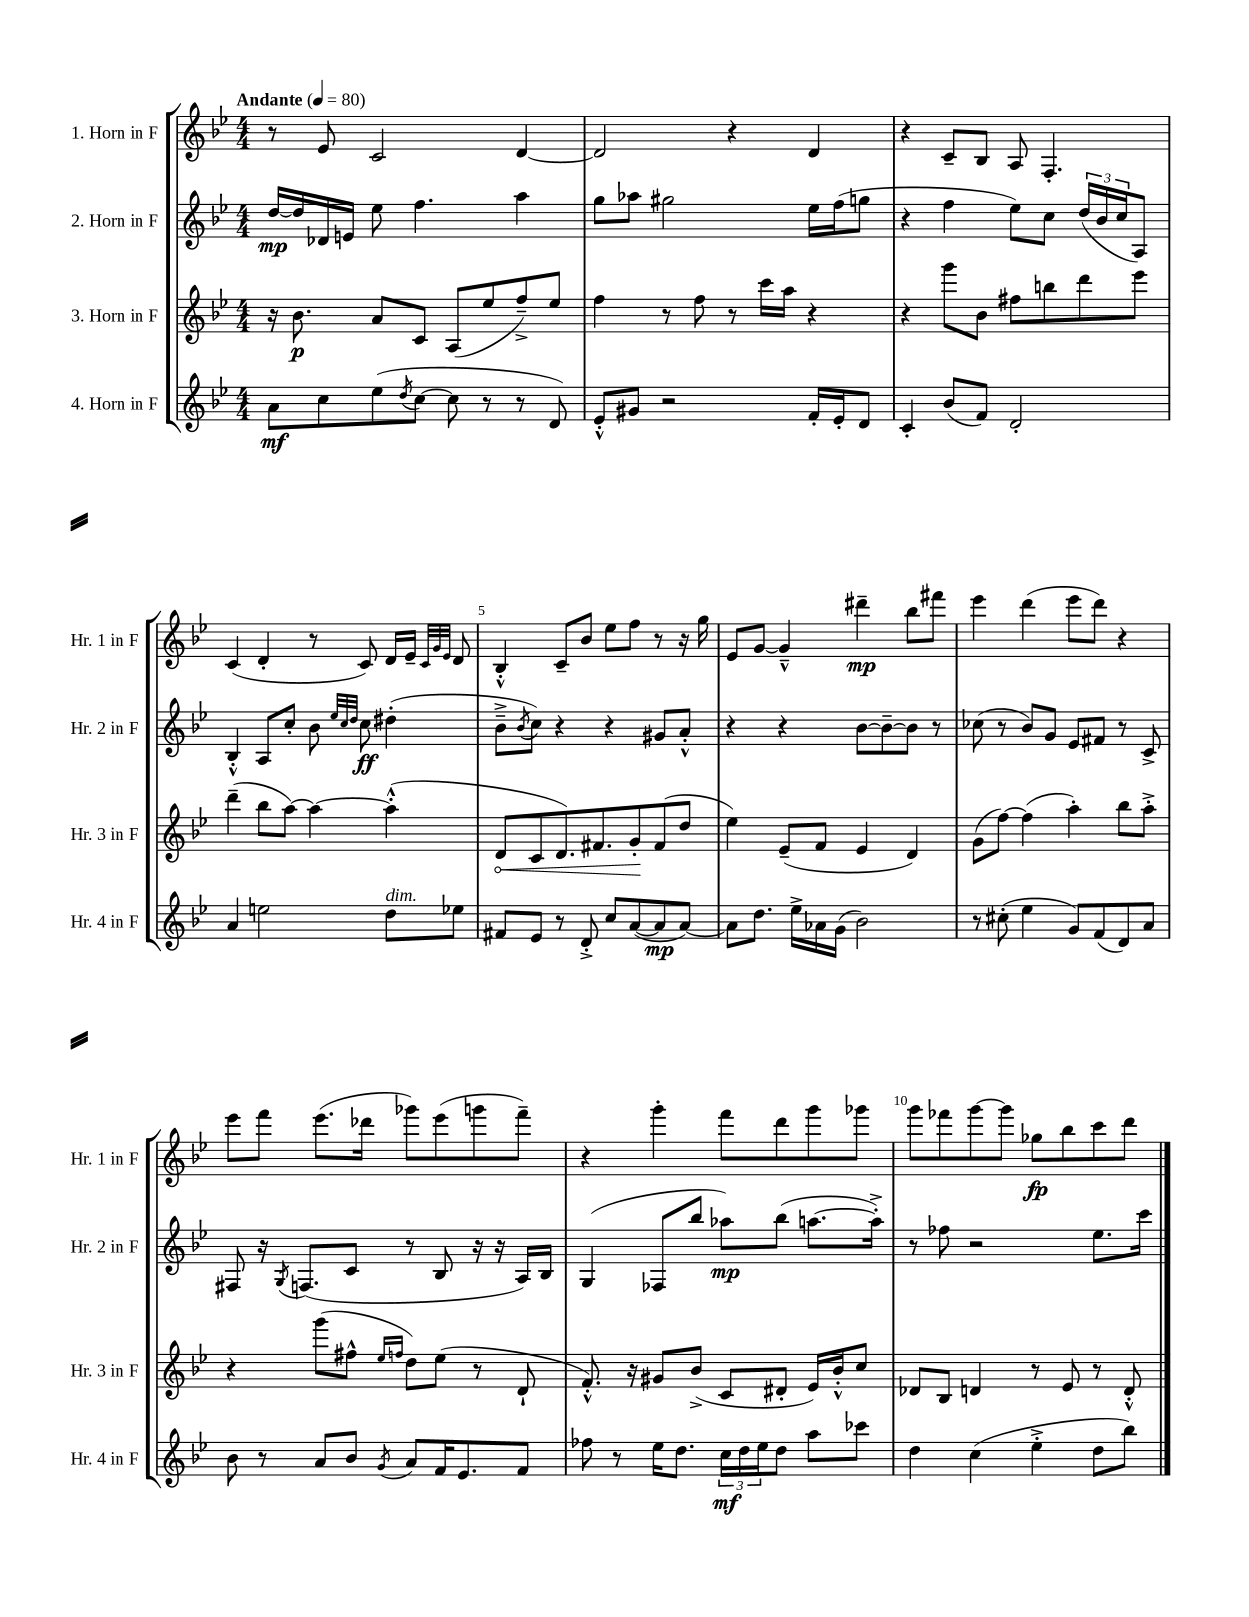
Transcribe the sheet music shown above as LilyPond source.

<<
\new StaffGroup <<
\new Staff = "s0" \with { instrumentName = "1. Horn in F" shortInstrumentName = "Hr. 1 in F" } {
    \clef treble \key bes \major \numericTimeSignature \time 4/4 \tempo "Andante" 4 = 80
    r8 ees'8 c'2 d'4~ |
    d'2 r4 d'4 |
    r4 c'8-- bes8 a8 f4.-. |
    c'4( d'4-. r8 c'8) d'16 ees'16-- \grace { c'32 g'32 ees'32 } d'8 |
    bes4-.-^ c'8-- bes'8 ees''8 f''8 r8 r16 g''16 |
    ees'8 g'8~ g'4---^ dis'''4--\mp bes''8 fis'''8 |
    ees'''4 d'''4( ees'''8 d'''8) r4 |
    ees'''8 f'''8 ees'''8.( des'''16 ges'''8) ees'''8( g'''8 f'''8--) |
    r4 g'''4-. f'''8 d'''8 g'''8 ges'''8 |
    g'''8 fes'''8 g'''8~ g'''8 ges''8\fp bes''8 c'''8 d'''8 \bar "|." |
}
\new Staff = "s1" \with { instrumentName = "2. Horn in F" shortInstrumentName = "Hr. 2 in F" } {
    \clef treble \key bes \major \numericTimeSignature \time 4/4
    d''16~\mp d''16 des'16 e'16 ees''8 f''4. a''4 |
    g''8 aes''8 gis''2 ees''16 f''16( g''8 |
    r4 f''4 ees''8) c''8 \tuplet 3/2 { d''16( bes'16 c''16 } a8) |
    bes4-.-^ a8 c''8-. bes'8 \grace { ees''32 c''32 d''32 } c''8\ff dis''4-.( |
    bes'8---> \acciaccatura { bes'8 } c''8) r4 r4 gis'8 a'8-.-^ |
    r4 r4 bes'8~ bes'8~-- bes'8 r8 |
    ces''8( r8 bes'8) g'8 ees'8 fis'8 r8 c'8-> |
    fis8 r16 \acciaccatura { g8 } f8.( c'8 r8 bes8 r16 r16 a16) bes16 |
    g4( fes8 bes''8 aes''8\mp) bes''8( a''8.~ a''16-.->) |
    r8 fes''8 r2 ees''8. c'''16 \bar "|." |
}
\new Staff = "s2" \with { instrumentName = "3. Horn in F" shortInstrumentName = "Hr. 3 in F" } {
    \clef treble \key bes \major \numericTimeSignature \time 4/4
    r16 bes'8.\p a'8 c'8 a8( ees''8 f''8--->) ees''8 |
    f''4 r8 f''8 r8 c'''16 a''16 r4 |
    r4 g'''8 bes'8 fis''8 b''8 d'''8 ees'''8 |
    d'''4--( bes''8 a''8~) a''4~ a''4-.-^( |
    \once \override Hairpin.circled-tip = ##t d'8\< c'8 d'8.) fis'8. g'8-.\! fis'8( d''8 |
    ees''4) ees'8--( f'8 ees'4 d'4) |
    g'8( f''8~) f''4( a''4-.) bes''8 a''8-.-> |
    r4 g'''8( fis''8-^ \grace { ees''16 f''16 } d''8) ees''8( r8 d'8-! |
    f'8.-.-^) r16 gis'8 bes'8->( c'8 dis'8-. ees'16) bes'16-.-^ c''8 |
    des'8 bes8 d'4 r8 ees'8 r8 d'8-.-^ \bar "|." |
}
\new Staff = "s3" \with { instrumentName = "4. Horn in F" shortInstrumentName = "Hr. 4 in F" } {
    \clef treble \key bes \major \numericTimeSignature \time 4/4
    a'8\mf c''8 ees''8( \acciaccatura { d''8 } c''8~ c''8 r8 r8 d'8) |
    ees'8-.-^ gis'8 r2 f'16-. ees'16-. d'8 |
    c'4-. bes'8( f'8) d'2-. |
    a'4 e''2 d''8^\markup { \italic "dim." } ees''8 |
    fis'8 ees'8 r8 d'8-.-> c''8 a'8~( a'8\mp a'8~) |
    a'8 d''8. ees''16-> aes'16 g'16( bes'2) |
    r8 cis''8-.( ees''4 g'8) f'8( d'8) a'8 |
    bes'8 r8 a'8 bes'8 \acciaccatura { g'8 } a'8 f'16 ees'8. f'8 |
    fes''8 r8 ees''16 d''8. \tuplet 3/2 { c''16\mf d''16 ees''16 } d''8 a''8 ces'''8 |
    d''4 c''4( ees''4-.-> d''8 bes''8) \bar "|." |
}
>>
>>
\layout { \context { \Score \override BarNumber.break-visibility = ##(#f #t #t) barNumberVisibility = #(every-nth-bar-number-visible 5) } }
